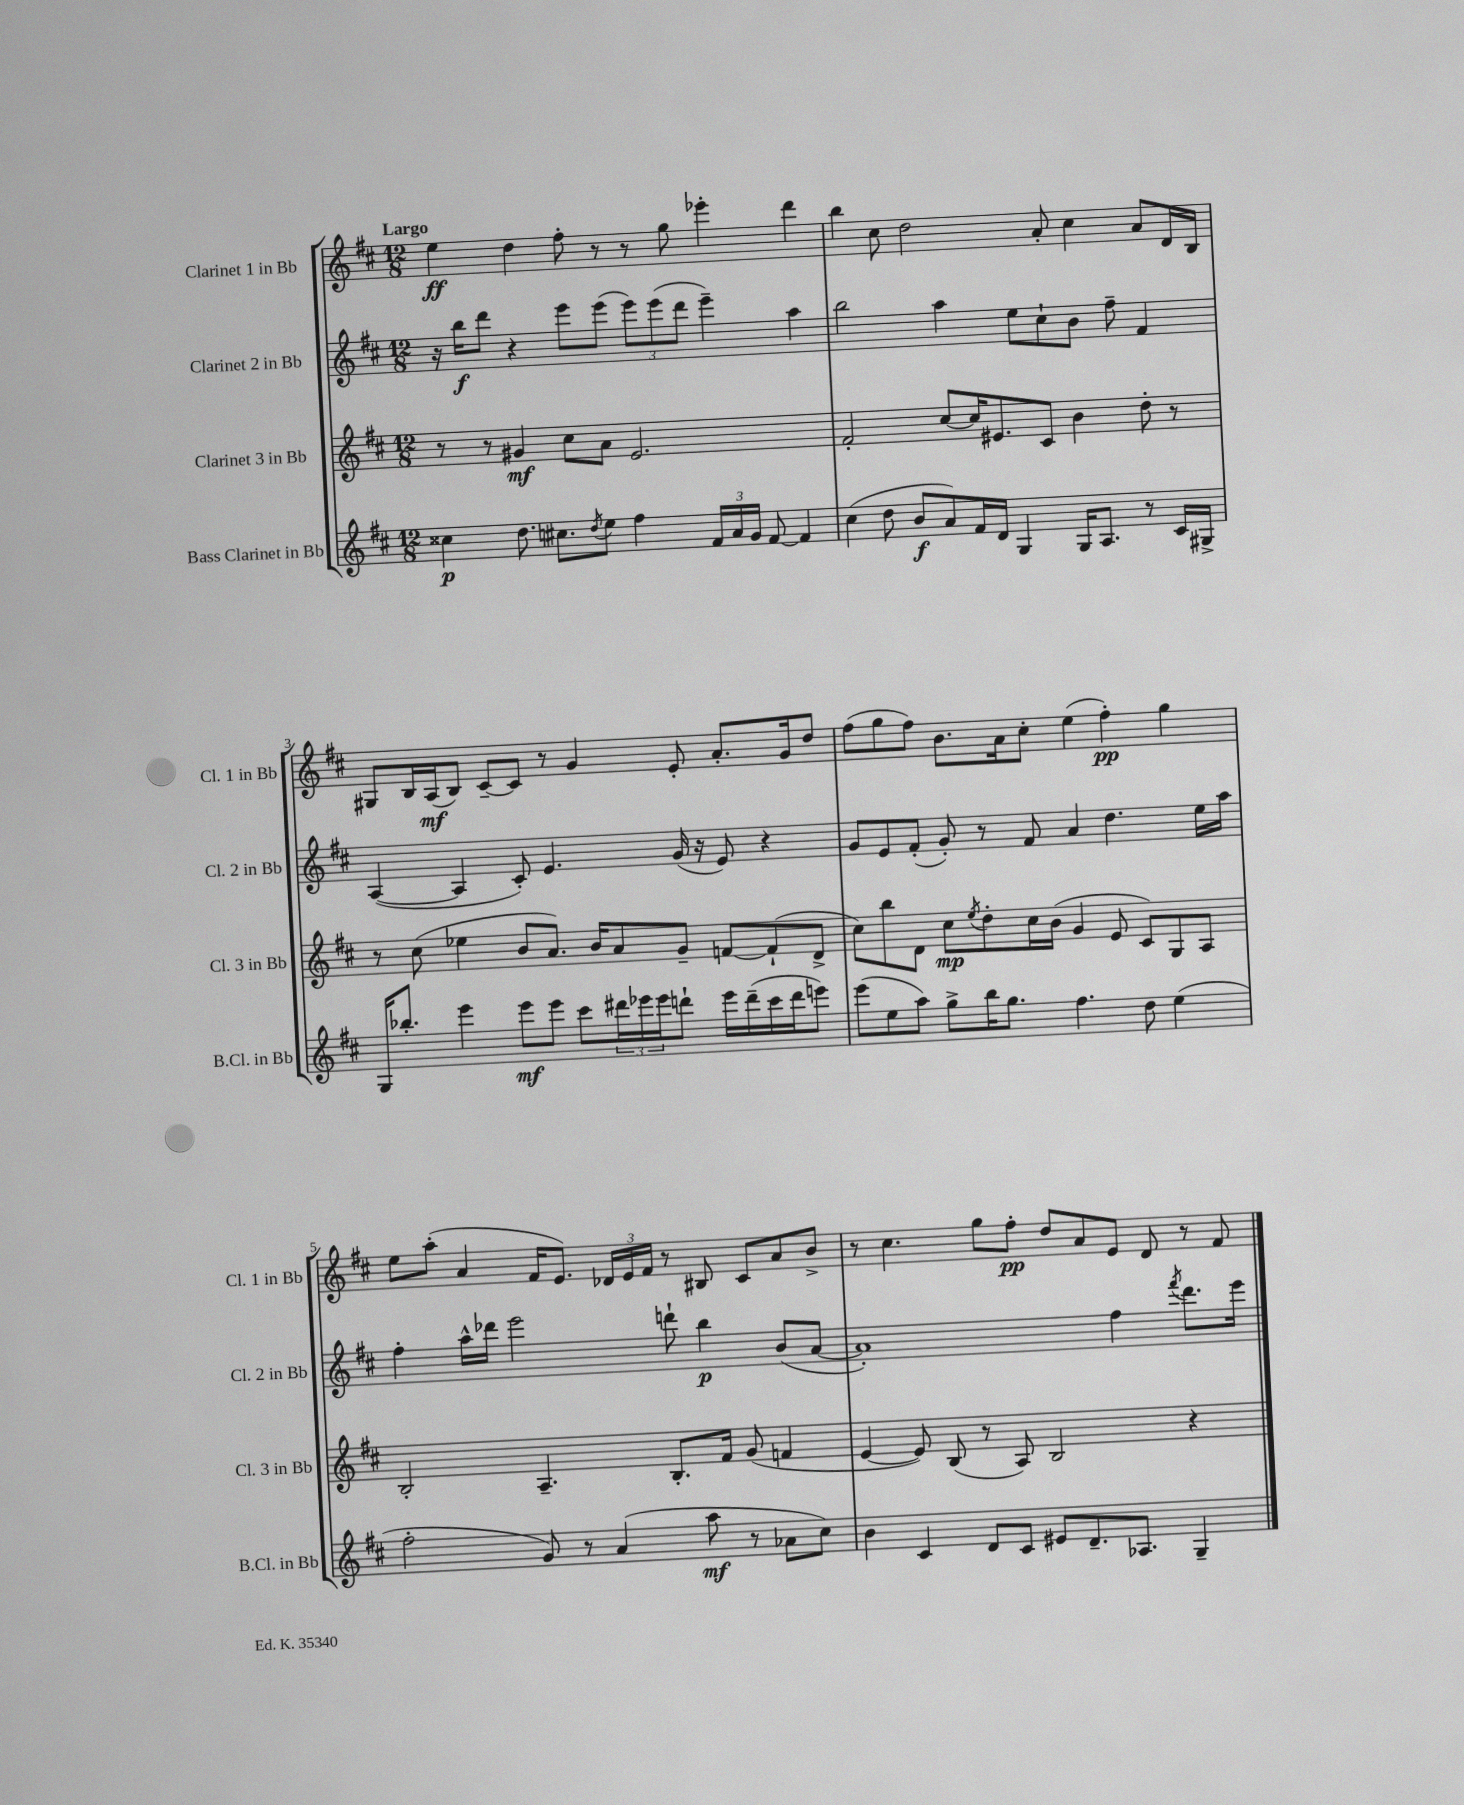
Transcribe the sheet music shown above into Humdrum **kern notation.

**kern	**kern	**kern	**kern
*staff4	*staff3	*staff2	*staff1
*clefG2	*clefG2	*clefG2	*clefG2
*k[f#c#]	*k[f#c#]	*k[f#c#]	*k[f#c#]
*M12/8	*M12/8	*M12/8	*M12/8
4cc##	8r	16r	4ee
.	.	16bb	.
.	8r	8ddd	.
8.dd	4g#	4r	4dd
8.cc#	.	.	.
.	8cc#	8eee	8ff#'
8qdd	.	.	.
8ee	8a	(8eee	8r
4ff#	2.e	12eee)	8r
.	.	(12eee	.
.	.	.	8gg
.	.	12ddd	.
24f#	.	4eee~)	4eee-'
24a	.	.	.
24g	.	.	.
[8f#	.	.	.
4f#]	.	4aa	4ddd
=	=	=	=
(4cc#	2f#'	2bb	4bb
8dd	.	.	8cc#
8b	.	.	2dd
8a)	[8cc#	4aa	.
16f#	16cc#]	.	.
16d	8.e#	.	.
4G	.	8ee	.
.	8c#	8cc#`	8a'
16G	4b	8b	4cc#
8.A	.	.	.
.	.	8ff#~	.
8r	8dd'	4f#	8a
16c#	8r	.	16d
16G#^	.	.	16B
=	=	=	=
16G	8r	([4A	8G#
8.bb-'	.	.	.
.	(8cc#	.	16B
.	.	.	(16A
4eee	4ee-	4A]	8B)
.	.	.	[8c#~
8eee	8b	8c#')	8c#]
8eee	8.a)	4.e	8r
8ccc#	.	.	4g
.	16b	.	.
24ddd#	8a	.	.
24eee-	.	.	.
24eee-	.	.	.
8ddd`	8g~	(16g	8e'
.	.	16r	.
16eee-	[8f	8e)	8.a'
(16ddd~	.	.	.
16ccc#	(8f`]	4r	.
16ddd	.	.	16g
8eee)	8d^	.	8dd
=	=	=	=
(8eee	8cc#)	8g	(8ff#
8ee	8bb	8e	8gg
8aa)	8d	(8f#'	8ff#)
8gg^	8cc#	8g')	8.b
.	8qee	.	.
16bb	8dd'	8r	.
8.gg	.	.	16a
.	16cc#	8f#	8cc#'
.	(16b	.	.
4.ff#	4g	4a	(4ee
.	8e	4.dd	4ff#')
8dd	8c#)	.	.
(4ee	8G	.	4gg
.	8A	16ee	.
.	.	16aa	.
=	=	=	=
2ff#'	2B'	4ff#'	8ee
.	.	.	(8aa'
.	.	16aa^^	4a
.	.	16ddd-	.
.	.	2eee	.
8g)	4.A~	.	16f#
.	.	.	8.e)
8r	.	.	.
(4a	.	.	24d-
.	.	.	24e
.	.	.	24f#
.	8.B'	8ddd`	8r
8aa	.	4bb	8B#
.	16f#	.	.
8r	(8g	.	8c#
8a-	4f	(8b	8a
8cc#)	.	[8a	8b^
=	=	=	=
4b	[4e	1a'])	8r
.	.	.	4.cc#
4c#	8e])	.	.
.	(8B	.	.
8d	8r	.	8gg
8c#	8A)	.	8ff#'
8e#	2B	.	8dd
8.d~	.	.	8a
.	.	4ff#	8e
8.A-	.	.	.
.	.	.	8d
.	.	8qfff#	.
4G~	4r	8.ddd	8r
.	.	.	8f#
.	.	16eee	.
==	==	==	==
*-	*-	*-	*-
